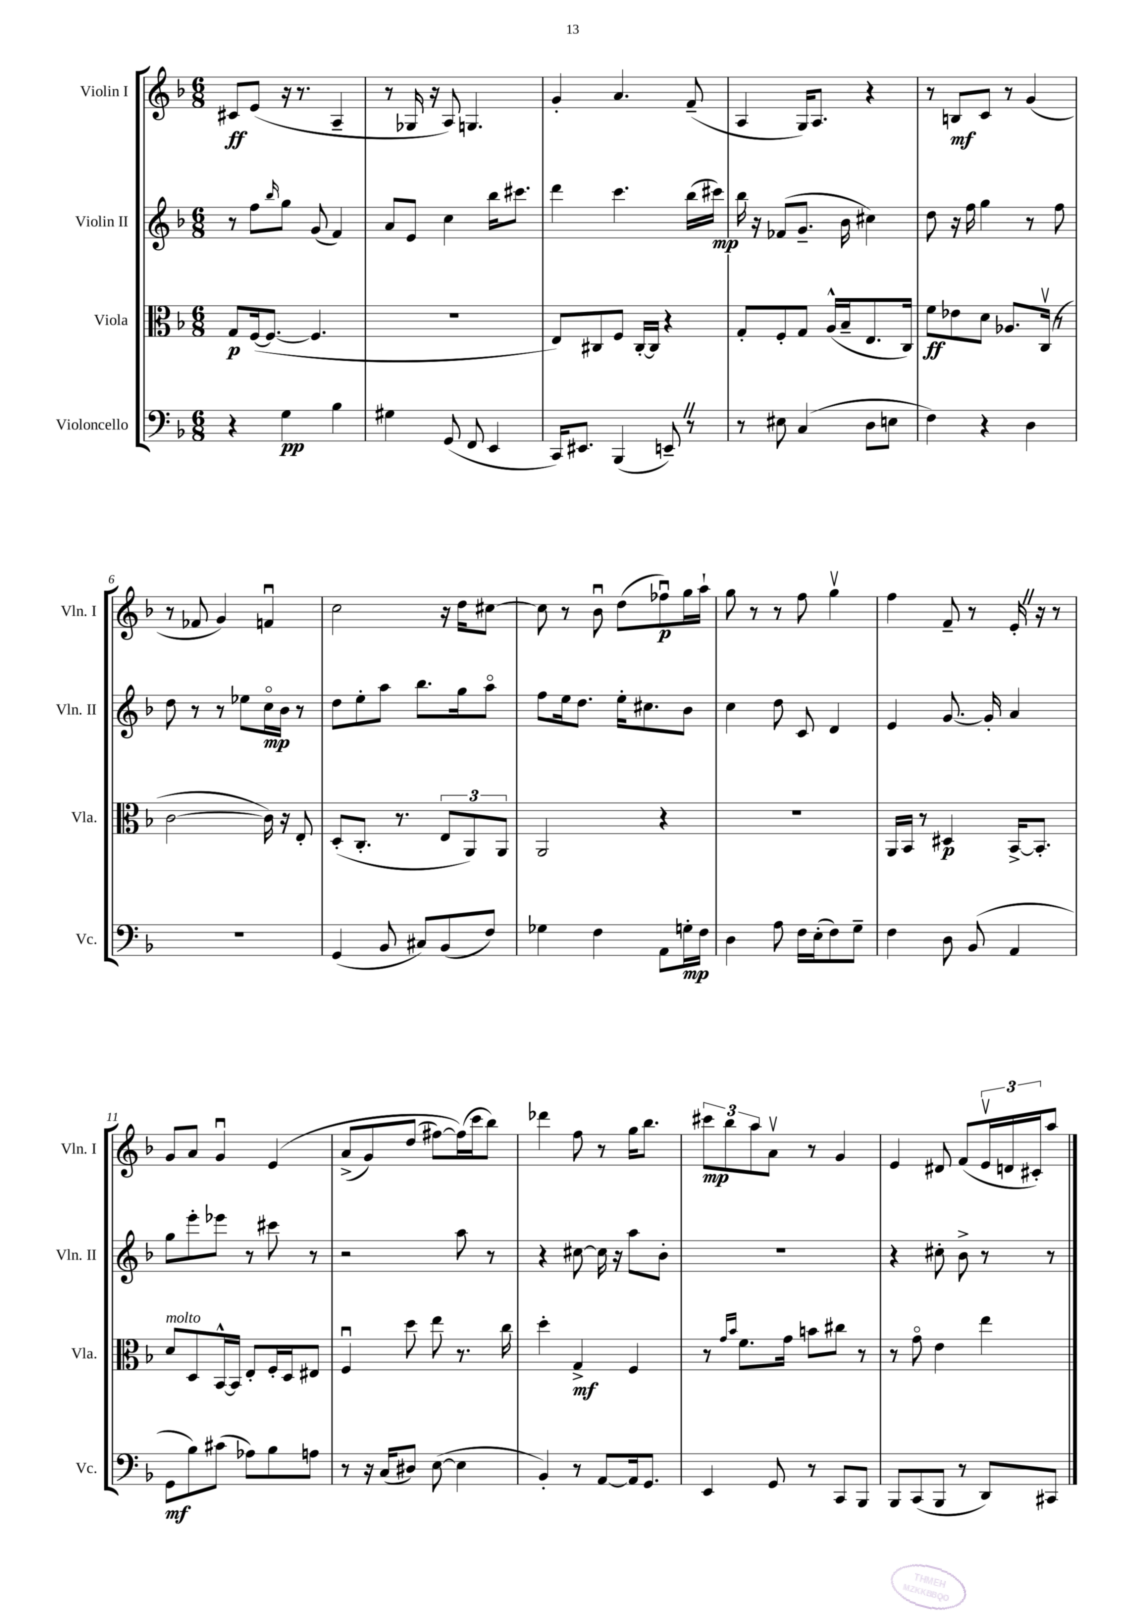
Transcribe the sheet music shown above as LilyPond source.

<<
\new StaffGroup <<
\new Staff = "s0" \with { instrumentName = "Violin I" shortInstrumentName = "Vln. I" } {
    \clef treble \key f \major \numericTimeSignature \time 6/8
    cis'8\ff e'8( r16 r8. a4-- |
    r8 ges16 r16 a8) g4. |
    g'4-. a'4. f'8--( |
    a4 g16) a8. r4 |
    r8 b8\mf c'8 r8 g'4( |
    r8 fes'8 g'4) f'4\downbow |
    c''2 r16 d''16 cis''8~ |
    cis''8 r8 bes'8\downbow d''8( fes''8\downbow\p) g''16 a''16-! |
    g''8 r8 r8 f''8 g''4\upbow |
    f''4 f'8-- r8 e'16-. \once \override BreathingSign.text = \markup { \musicglyph "scripts.caesura.straight" } \breathe r16 r8 |
    g'8 a'8 g'4\downbow e'4\( |
    a'8->( g'8) d''8( fis''8~) fis''16(\) c'''16 bes''8) |
    des'''4 f''8 r8 g''16 bes''8. |
    \tuplet 3/2 { cis'''8\mp bes''8 a''8 } a'8\upbow r8 g'4 |
    e'4 dis'8 f'8( \tuplet 3/2 { e'16\upbow d'16 cis'16-.) } a''8 \bar "|." |
}
\new Staff = "s1" \with { instrumentName = "Violin II" shortInstrumentName = "Vln. II" } {
    \clef treble \key f \major \numericTimeSignature \time 6/8
    r8 f''8 \grace { bes''16 } g''8 g'8( f'4) |
    a'8 e'8 c''4 bes''16 cis'''8. |
    d'''4 c'''4. bes''16( cis'''16\mp) |
    bes''16 r16 fes'8( g'8.-- bes'16 cis''4) |
    d''8 r16 f''16 g''4 r8 f''8 |
    d''8 r8 r8 ees''8 c''16\flageolet\mp bes'16 r8 |
    d''8 e''8-. a''8 bes''8. g''16 a''8\flageolet |
    f''8 e''16 d''8. e''16-. cis''8. bes'8 |
    c''4 d''8 c'8 d'4 |
    e'4 g'8.~ g'16-. a'4 |
    g''8 e'''8-. ees'''8 r8 cis'''8 r8 |
    r2 a''8 r8 |
    r4 cis''8~ cis''16 r16 a''8 bes'8-. |
    R2. |
    r4 cis''8-. bes'8-> r8 r8 \bar "|." |
}
\new Staff = "s2" \with { instrumentName = "Viola" shortInstrumentName = "Vla." } {
    \clef alto \key f \major \numericTimeSignature \time 6/8
    g8\p f16~( f8.~ f4. |
    R2. |
    e8) cis8 f8 cis16~-. cis16 r4 |
    g8-. f8-. g8 a16-^( bes16-- e8. c16) |
    f'8\ff ees'8 d'8 aes8. c16\upbow( r8 |
    c'2~ c'16) r16 e8-. |
    d8-.( c8.-. r8. \tuplet 3/2 { e8 a,8) a,8 } |
    a,2 r4 |
    R2. |
    a,16 bes,16 r8 dis4\p bes,16~-> bes,8.-. |
    d'8^\markup { \italic "molto" } d8 bes,16~-^ bes,16 e8-. f16-. d16 eis8 |
    f4\downbow d''8 e''8 r8. c''16 |
    d''4-. g4->\mf f4 |
    r8 \grace { g'16 bes'16 } f'8. g'16 b'8 cis''8 r8 |
    r8 g'8\flageolet e'4 e''4 \bar "|." |
}
\new Staff = "s3" \with { instrumentName = "Violoncello" shortInstrumentName = "Vc." } {
    \clef bass \key f \major \numericTimeSignature \time 6/8
    r4 g4\pp bes4 |
    gis4 g,8( f,8 e,4 |
    c,16) eis,8. bes,,4( e,8--) \once \override BreathingSign.text = \markup { \musicglyph "scripts.caesura.straight" } \breathe r8 |
    r8 eis8 c4( d8 e8 |
    f4) r4 d4 |
    R2. |
    g,4( bes,8 cis8) bes,8( f8) |
    ges4 f4 a,8 g16-.\mp f16 |
    d4 a8 f16 e16-.( f8) g8-- |
    f4 d8 bes,8( a,4 |
    g,8\mf bes8) cis'8( aes8) bes8 a8 |
    r8 r16 c16( dis8) e8~( e4 |
    bes,4-.) r8 a,8~ a,16 g,8. |
    e,4 g,8 r8 c,8 bes,,8 |
    bes,,8 c,8( bes,,8 r8 d,8) cis,8 \bar "|." |
}
>>
>>
